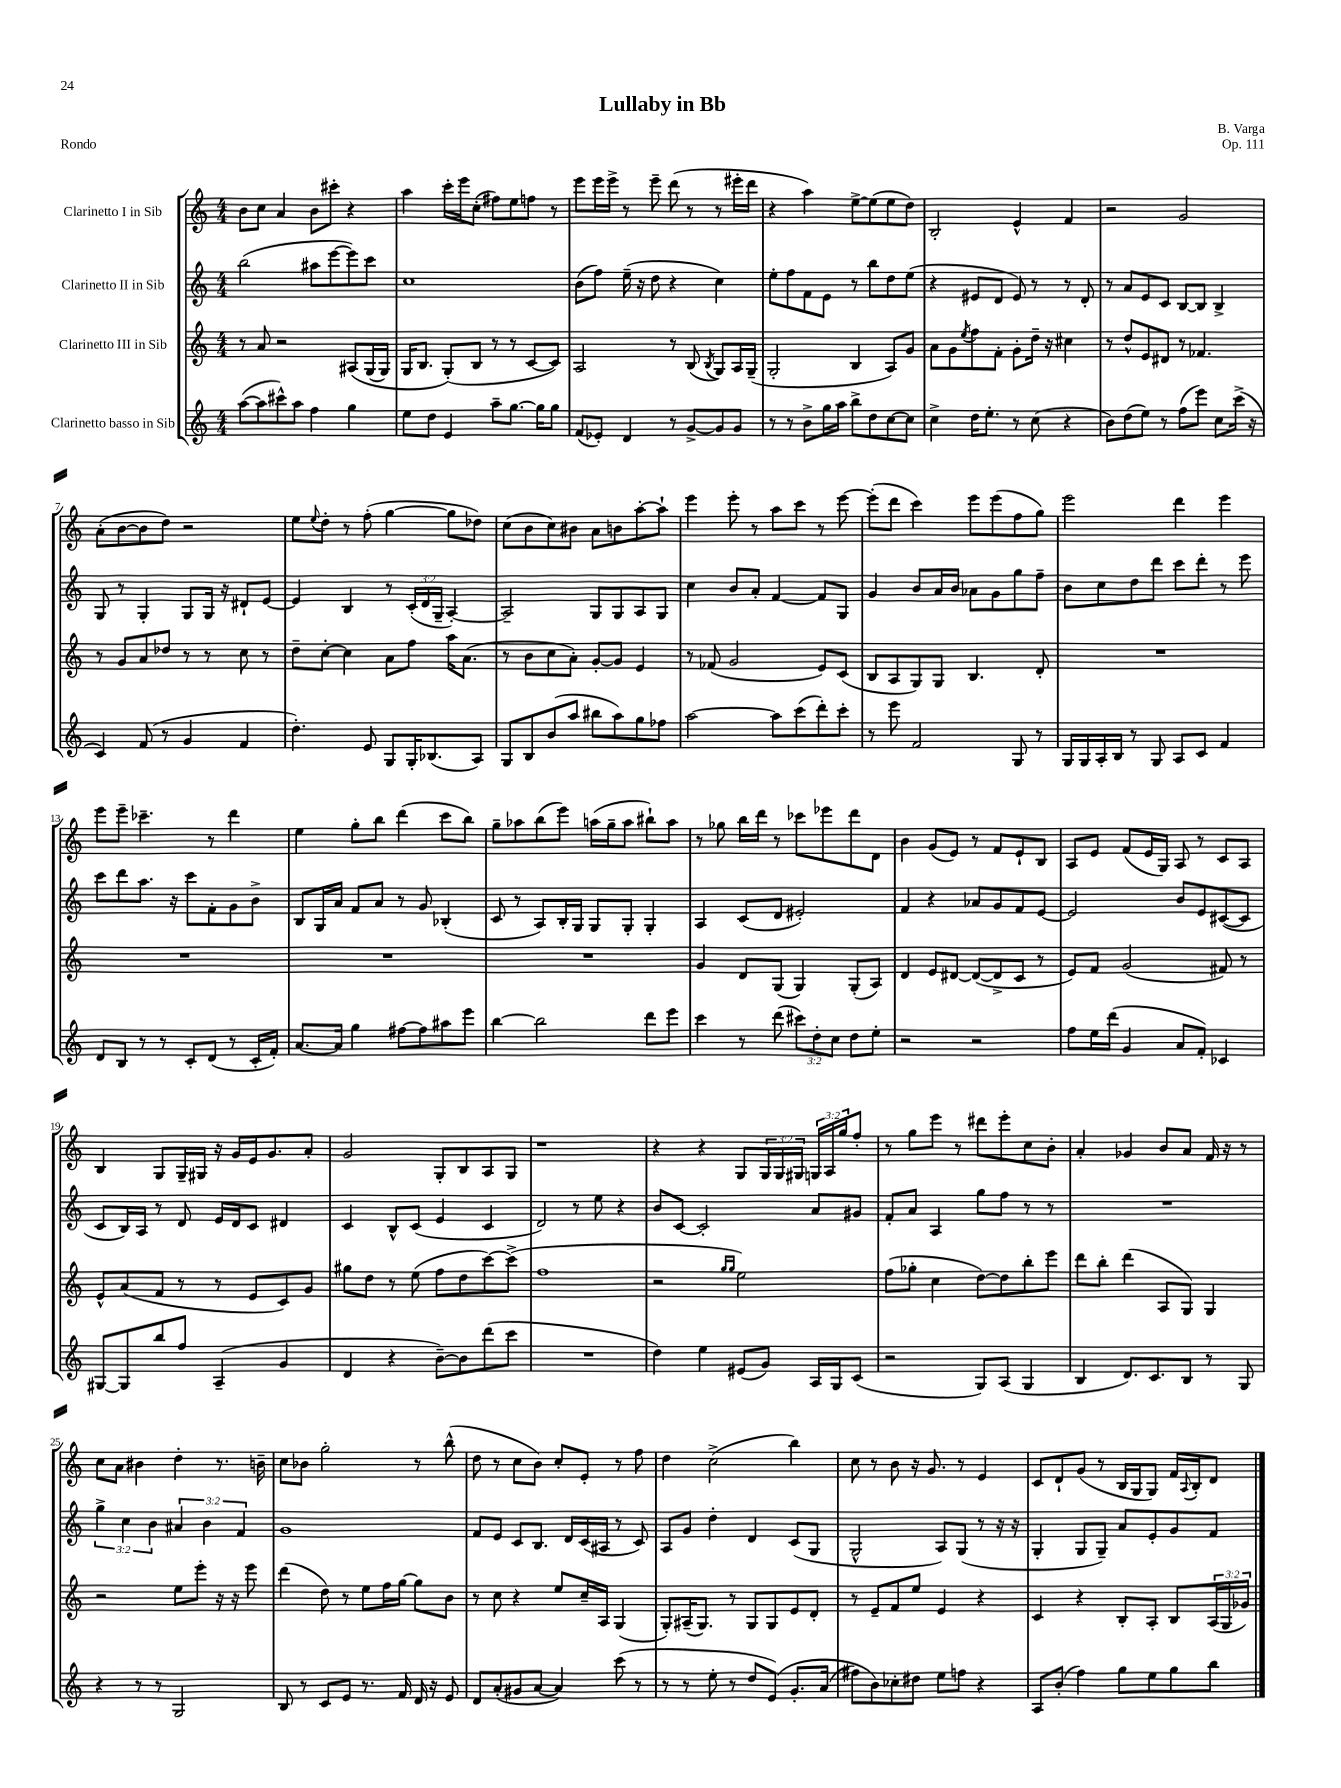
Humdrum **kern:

**kern	**kern	**kern	**kern
*staff4	*staff3	*staff2	*staff1
*clefG2	*clefG2	*clefG2	*clefG2
*k[]	*k[]	*k[]	*k[]
*M4/4	*M4/4	*M4/4	*M4/4
([8aa	8r	(2bb	8b
8aa]	8a	.	8cc
8ccc#^^)	2r	.	4a
8aa	.	.	.
4ff	.	8aa#	8b
.	.	[8eee	8ccc#'
4gg	&(8A#	8eee])	4r
.	(16G	8ccc	.
.	16G)	.	.
=	=	=	=
8ee	16G	1cc	4aa
.	8.B	.	.
8dd	.	.	.
4e	(8G'&)	.	16ccc'
.	.	.	16eee
.	8B	.	(8cc'
8aa~	8r	.	8ff#)
[8.gg	8r	.	8ee
.	[8c	.	8ff
16gg]	.	.	.
8gg	8c])	.	8r
=	=	=	=
(8f	2A	(8b	8eee
8e-')	.	8ff)	16eee
.	.	.	16eee^
4d	.	(16ee~	8r
.	.	16r	.
.	.	8dd	8eee~
8r	8r	4r	(8ddd
[8g^	(8B	.	8r
.	8qB	.	.
8g]	8G)	4cc)	8r
8g	16A	.	16eee#'
.	(16G~	.	16ddd
=	=	=	=
8r	2G'	8ee'	4r
8r	.	8ff	.
8b^	.	8f	4aa)
16gg	.	8e	.
16aa	.	.	.
8bb^	4B	8r	[8ee^
8dd	.	8bb	(8ee]
[8cc	8A)	8dd	8ee
8cc]	8g	(8ee	8dd)
=	=	=	=
4cc^	8a	4r	2B'
.	8g	.	.
.	8qee	.	.
16dd	8ff	8e#	.
8.ee'	.	.	.
.	8f'	8d	.
8r	8g'	8e#)	4e^^
(8cc	16dd~	8r	.
.	16r	.	.
4r	4cc#	8r	4f
.	.	8d'	.
=	=	=	=
8b)	8r	8r	2r
(8dd	8dd^^	8a	.
8ee)	8e	8e	.
8r	8d#	8c	.
(8ff	8r	[8B	2g
8eee)	4.f-	8B]	.
8cc	.	4B^	.
(16ccc^	.	.	.
16r	.	.	.
=	=	=	=
4c)	8r	8G	(8a'
.	8g	8r	[8b
(8f	8a	4G'	8b]
8r	8dd-	.	8dd)
4g	8r	8G	2r
.	8r	16G	.
.	.	16r	.
4f	8cc	8d#`	.
.	8r	[8e	.
=	=	=	=
4.dd')	8dd~	4e]	8ee
.	.	.	8qqee
.	[8cc'	.	8dd'
.	4cc]	4B	8r
8e	.	.	(8ff'
8G	8a	8r	[4gg
16G'	8ff	(24c'	.
.	.	24d	.
(8.B-	.	.	.
.	.	24G~	.
.	16aa	[4A')	8gg]
.	(8.a	.	.
8A)	.	.	8dd-)
=	=	=	=
8G	8r	2A~]	(8cc
8B	8b	.	8b
(8b	8cc	.	8cc)
8aa	8a')	.	8b#
8bb#	[8g'	8G	8a
8aa)	8g]	8G	8b
8gg	4e	8A	[8aa'
8ff-	.	8G	8aa`]
=	=	=	=
[2aa	8r	4cc	4eee
.	(8f-	.	.
.	2g	8b	8eee'
.	.	8a'	8r
8aa]	.	[4f	8aa
(8ccc	.	.	8ccc
8ddd')	8e)	8f]	8r
8ccc'	(8c	8G	[8eee
=	=	=	=
8r	8B	4g	(8eee']
8eee	8A	.	8ddd
2f	8G)	8b	4ccc)
.	8G	16a	.
.	.	16b	.
.	4.B	8a-	8eee
.	.	8g	(8eee
8G	.	8gg	8ff
8r	8d'	8ff~	8gg)
=	=	=	=
16G	1r	8b	2eee
16G	.	.	.
16A'	.	8cc	.
16B	.	.	.
8r	.	8dd	.
8G	.	8ddd	.
8A	.	8ccc	4ddd
8c	.	8ddd'	.
4f	.	8r	4eee
.	.	8eee	.
=	=	=	=
8d	1r	8ccc	8eee
8B	.	8ddd	8eee~
8r	.	8.aa	4.ccc-~
8r	.	.	.
.	.	16r	.
8c'	.	8ccc	.
(8d	.	8f'	8r
8r	.	8g	4ddd
16c'	.	8b^	.
16f')	.	.	.
=	=	=	=
[8.a	1r	8B	4ee
.	.	16G	.
16a]	.	16a	.
4gg	.	8f	8gg'
.	.	8a	8bb
[8ff#	.	8r	(4ddd
8ff#]	.	8g	.
8aa#	.	(4B-'	8ccc
8eee	.	.	8bb)
=	=	=	=
[4bb	1r	8c	8gg~
.	.	8r	8aa-
2bb]	.	8A)	(8bb
.	.	16B'	8eee)
.	.	16G	.
.	.	8G	(16aa
.	.	.	16gg~
.	.	8G'	8aa
8ddd	.	4G'	8bb#`)
8eee	.	.	8aa
=	=	=	=
4ccc	4g	4A	8r
.	.	.	8gg-
8r	8d	(8c	16bb
.	.	.	16ddd
(8ddd	(8G	8d	8r
12ccc#)	4G)	2e#')	8ccc-
12dd'	.	.	.
.	.	.	8eee-
12cc	.	.	.
8dd	(8G'	.	8ddd
8ee'	8A)	.	8d
=	=	=	=
2r	4d	4f	4b
.	8e	4r	(8g
.	[8d#	.	8e)
2r	(8d#_	8a-	8r
.	8d#^]	8g	8f
.	8c	8f	8e`
.	8r	[8e	8B
=	=	=	=
8ff	8e)	2e]	8A
16ee	8f	.	8e
(16ddd	.	.	.
4g	(2g	.	(8f
.	.	.	16e
.	.	.	16G)
8a	.	8b	8A
8f')	.	8e	8r
4c-	8f#)	([8c#	8c
.	8r	8c#]	8A
=	=	=	=
[8G#	8e^^	8c	4B
8G#]	(8a	16B)	.
.	.	16A	.
8bb	8f	8r	8G
8ff	8r	8d	16G~
.	.	.	16G#
(4A~	8r	16e	16r
.	.	16d	16g
.	8e	8c	16e
.	.	.	8.g
4g	8c)	4d#	.
.	8g	.	8a'
=	=	=	=
4d	8gg#	4c	2g
.	8dd	.	.
4r	8r	8B^^	.
.	(8ee	(8c	.
[8b~)	8ff	4e	8G'
8b]	8dd	.	8B
(8ddd	[8ccc)	4c	8A
8ccc	(8ccc^]	.	8G
=	=	=	=
1r	1ff	2d)	1r
.	.	8r	.
.	.	8ee	.
.	.	4r	.
=	=	=	=
4dd)	2r	8b	4r
.	.	[8c	.
4ee	.	2c']	4r
.	16qqgg	.	.
.	16qqgg	.	.
(8e#	2ee)	.	8G
8g)	.	.	24G
.	.	.	24G
.	.	.	24G#
16A	.	8a	24G
.	.	.	24A
16G	.	.	.
.	.	.	24gg
(8c	.	8g#	8ff'
=	=	=	=
2r	(8ff	8f'	8r
.	8gg-'	8a	8gg
.	4cc	4A	8eee
.	.	.	8r
8G)	[8dd)	8gg	8ddd#
(8A	8dd]	8ff	8eee'
4G	8bb'	8r	8cc
.	8eee	8r	8b'
=	=	=	=
4B	8ddd	1r	4a'
.	8bb'	.	.
8.d)	(4ddd	.	4g-
8.c	.	.	.
.	8A	.	8b
8B	8G)	.	8a
8r	4G	.	16f
.	.	.	16r
8G	.	.	8r
=	=	=	=
4r	2r	6gg^	8cc
.	.	.	8a
.	.	6cc	.
8r	.	.	4b#
.	.	6b	.
8r	.	.	.
2G	8ee	6a#	4dd'
.	8eee'	.	.
.	.	6b	.
.	16r	.	8.r
.	16r	.	.
.	.	6f	.
.	8eee	.	.
.	.	.	16b~
=	=	=	=
8B	(4ddd	1g	8cc
8r	.	.	8b-
8c	8dd)	.	2gg'
8e	8r	.	.
8.r	8ee	.	.
.	16ff	.	.
16f	[16gg	.	.
16d	8gg]	.	8r
16r	.	.	.
8e	8b	.	(8bb^^
=	=	=	=
8d	8r	8f	8dd
(8a'	8cc	8e	8r
8g#	4r	8c	8cc
[8a	.	8.B	8b)
4a])	8ee	.	8cc'
.	.	16d	.
.	16cc~	(16c	8e'
.	16A	16A#	.
(8ccc	(4G	8r	8r
8r	.	8c)	8ff
=	=	=	=
8r	8G')	8A	4dd
8r	(16A#~	8g	.
.	8.G)	.	.
8ee'	.	4dd'	(2cc^
8r	8r	.	.
8dd	8G	4d	.
&(8e)	8G	.	.
8.g'	8e	(8c	4bb)
.	8d'	8G	.
(16a	.	.	.
=	=	=	=
8ff#)	8r	2G^^	8cc
8b&)	8e~	.	8r
8cc-'	8f	.	8b
8dd#	8ee	.	16r
.	.	.	8.g
8ee	4e	8A)	.
8ff	.	(8G	8r
4r	4r	8r	4e
.	.	16r	.
.	.	16r	.
=	=	=	=
8A	4c	4G'	8c
(8b'	.	.	8d`
4ff)	4r	8G	(8g
.	.	8G~)	8r
8gg	8B'	8a	16B
.	.	.	16G
8ee	8A'	8e'	8G)
8gg	8B	8g	16f
.	.	.	8qqA
.	.	.	16B'
8bb	(24A	8f	8d
.	24G	.	.
.	24g-)	.	.
==	==	==	==
*-	*-	*-	*-
